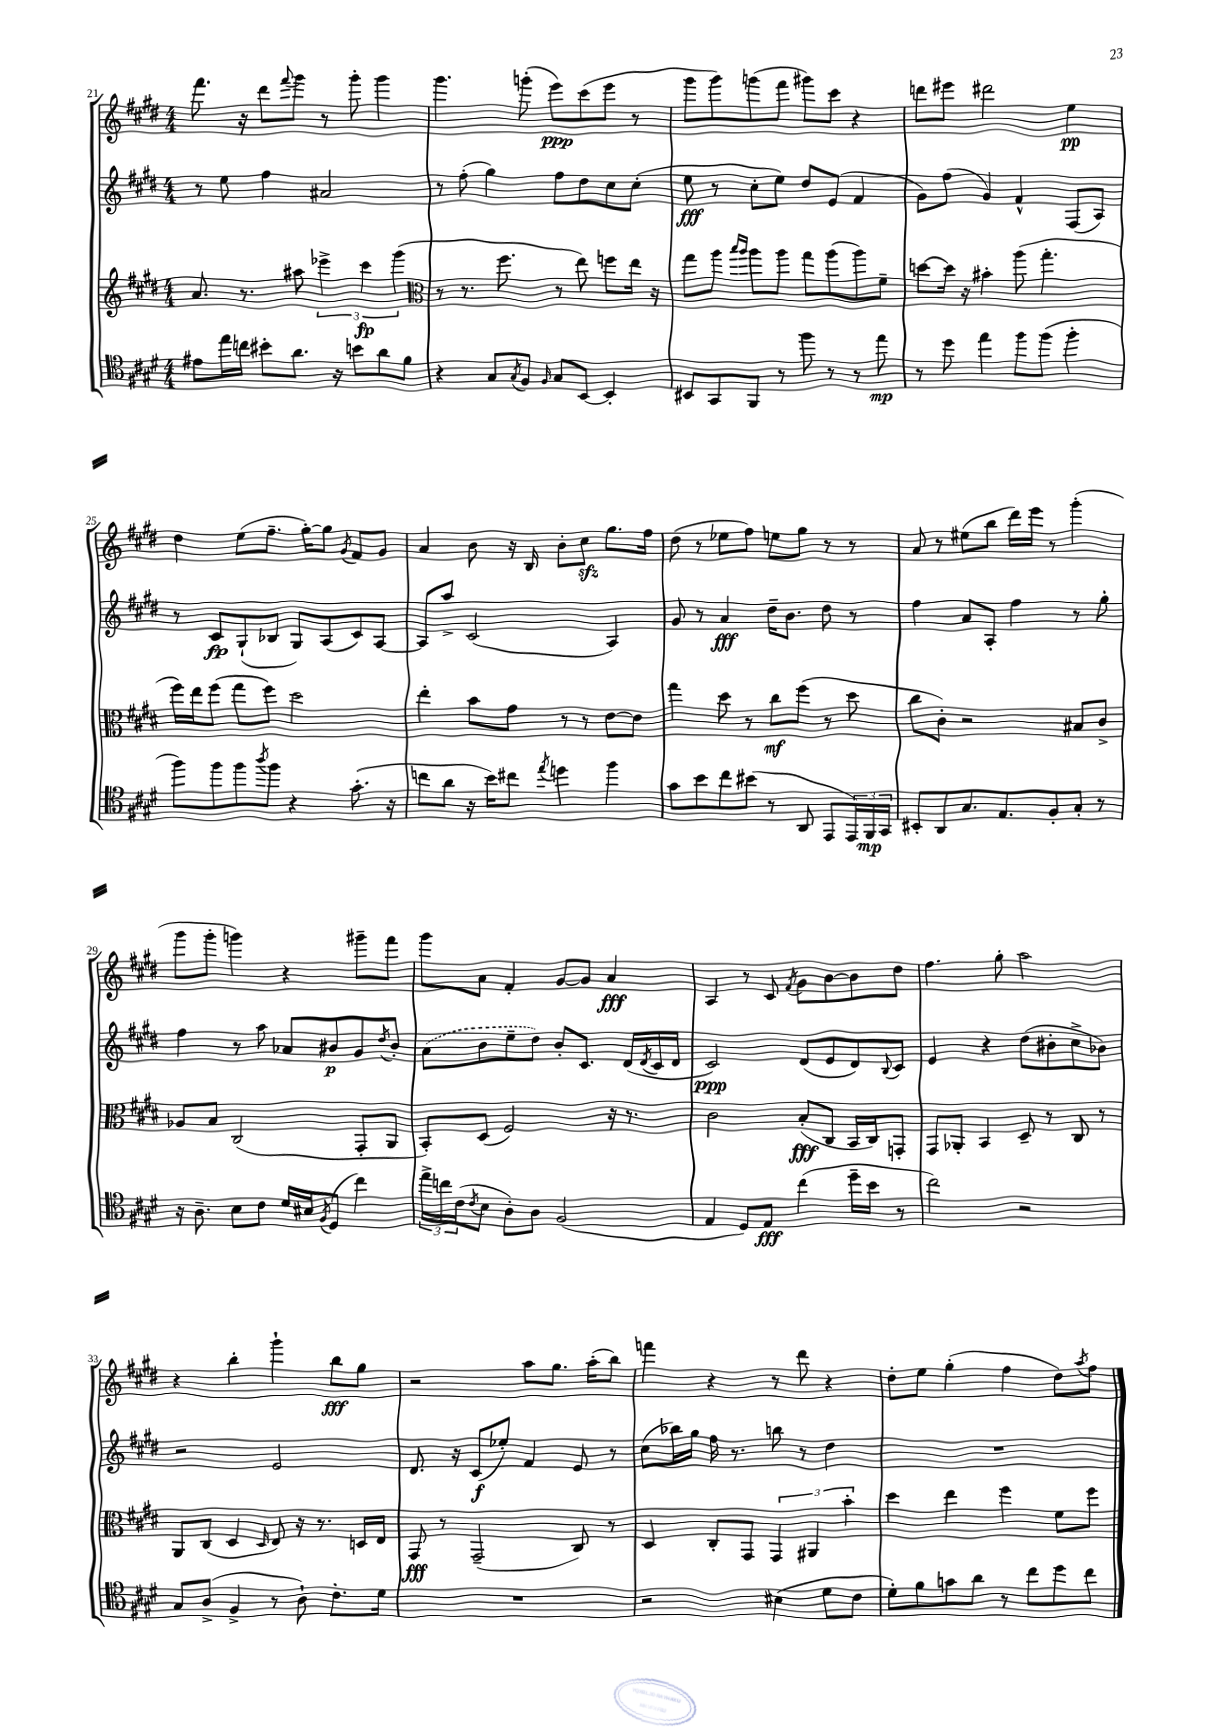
<<
\new StaffGroup <<
\new Staff = "s0" {
    \clef treble \key e \major \numericTimeSignature \time 4/4
    fis'''8. r16 dis'''8 \appoggiatura { fis'''8 } gis'''8 r8 gis'''8-. gis'''4 |
    gis'''4. g'''8-.( e'''8\ppp) cis'''8( e'''8 r8 |
    gis'''8 gis'''8) g'''8( fis'''8 gis'''8) cis'''8 r4 |
    d'''8 eis'''8 dis'''2 e''4\pp |
    dis''4 e''8( fis''8.-- gis''16~-.) gis''8 \acciaccatura { gis'8 } fis'8 gis'8 |
    a'4 b'8 r16 b16 b'8-. cis''8\sfz gis''8. fis''16 |
    dis''8( r8 ees''8 fis''8) e''8 gis''8 r8 r8 |
    a'8 r8 eis''8( b''8 dis'''16) e'''16 r8 gis'''4-.( |
    gis'''8 gis'''8-. g'''4) r4 gis'''8-- fis'''8 |
    gis'''8 a'8 fis'4-. gis'8~ gis'8 a'4\fff |
    a4 r8 cis'8 \acciaccatura { fis'8 } gis'8 b'8~ b'8 dis''8 |
    fis''4. gis''8-. a''2 |
    r4 b''4-. gis'''4-! b''8\fff gis''8 |
    r2 a''8 gis''8. a''16-.( b''8) |
    f'''4 r4 r8 dis'''8 r4 |
    dis''8-. e''8 gis''4-.( fis''4 dis''8) \acciaccatura { a''8 } fis''8 \bar "|." |
}
\new Staff = "s1" {
    \clef treble \key e \major \numericTimeSignature \time 4/4
    r8 e''8 fis''4 ais'2 |
    r8 fis''8-.( gis''4) fis''8 dis''8 cis''8 cis''8-.( |
    e''8\fff r8 cis''8-. e''8) dis''8 e'8( fis'4 |
    gis'8) fis''8( gis'4) fis'4-^ fis8( a8) |
    r8 cis'8\fp gis8-!( bes8 gis8) a8( cis'8) a8~ |
    a8 a''8-> cis'2( a4) |
    gis'8 r8 a'4\fff dis''16-- b'8. dis''8 r8 |
    fis''4 a'8 a8-. fis''4 r8 gis''8-. |
    fis''4 r8 a''8 aes'8 bis'8\p gis'8 \acciaccatura { dis''8 } bis'8-. |
    \once \slurDashed a'8( b'8 e''8-- dis''8) b'8-. cis'8. dis'16( \acciaccatura { dis'8 } cis'16 dis'16 |
    cis'2\ppp) dis'8( e'8 dis'8) \appoggiatura { b8 } cis'8 |
    e'4 r4 dis''8( bis'8-. cis''8-> bes'8) |
    r2 e'2 |
    dis'8. r16 cis'8\f( ees''8-.) fis'4 e'8 r8 |
    cis''8( bes''16) gis''16 fis''16 r8. b''8 r8 dis''4 |
    R1 \bar "|." |
}
\new Staff = "s2" {
    \clef treble \key e \major \numericTimeSignature \time 4/4
    a'8. r8. ais''8 \tuplet 3/2 { ees'''4-> cis'''4\fp gis'''4( } |
    \clef alto r8 r8. fis''8. r8 e''8) f''8 e''16 r16 |
    gis''8 a''8 \grace { b''16 a''16 } a''8 a''8 gis''8 a''8( a''8) fis'8-- |
    d''8~ d''16 r16 bis'4-. a''8( gis''4.-. |
    fis''16) e''16 fis''8( gis''8 fis''8) dis''2 |
    e''4-. b'8 gis'8 r8 r8 e'8~ e'8 |
    gis''4 dis''8 r8 cis''8\mf fis''8( r8 dis''8 |
    cis''8 cis'8-.) r2 bis8 cis'8-> |
    aes8 b8 cis2( gis,8-. a,8 |
    b,8-.) dis8( fis2) r16 r8. |
    cis'2 b8-.\fff( cis8 b,16 cis16) g,8-. |
    gis,8 aes,8-. b,4 dis8-- r8 cis8 r8 |
    a,8 cis8( dis4 \grace { dis16 } e8) r16 r8. d16 e16 |
    gis,8\fff r8 gis,2--( cis8) r8 |
    dis4 cis8-. gis,8 \tuplet 3/2 { gis,4 ais,4 b'4-. } |
    dis''4 e''4 fis''4 fis'8 fis''8 \bar "|." |
}
\new Staff = "s3" {
    \clef tenor \key e \major \numericTimeSignature \time 4/4
    eis'8 e''16 c''16 bis'8-. a'8. r16 b'8 a'8 fis'8 |
    r4 gis8 \acciaccatura { gis8 } fis8 \grace { fis16 } gis8 b,8~ b,4-. |
    bis,8 gis,8 fis,8 r8 fis''8 r8 r8 e''8\mp |
    r8 dis''8 e''4 fis''8 fis''8( fis''4-. |
    fis''8) fis''8 fis''8 \acciaccatura { a''8 } fis''8 r4 gis'8.-.( r16 |
    c''8 a'8 r16 b'16) cis''8 \acciaccatura { e''8 } d''4 fis''4 |
    gis'8 b'8 cis''8 bis'8( r8 a,8 e,8 \tuplet 3/2 { e,16) fis,16\mp gis,16 } |
    bis,8-. a,8 gis8. e8. fis8-. gis8-. r8 |
    r16 a8.-- b8 cis'8 dis'16 bis16 \acciaccatura { fis8 } dis8( cis''4) |
    \tuplet 3/2 { e''16-> c''16 cis'16( } \acciaccatura { cis'8 } b8 a8-.) a8 fis2( |
    e4 dis8) e8\fff cis''4( dis''16-- b'16 r8 |
    cis''2) r2 |
    gis8 a8->( fis4-> r8 a8-!) cis'8.-. dis'16 |
    R1 |
    r2 bis4( dis'8 cis'8 |
    dis'8-.) fis'8 g'8 a'8 r8 cis''8 dis''8 cis''8 \bar "|." |
}
>>
>>
\layout { \context { \Score currentBarNumber = #21 } }
